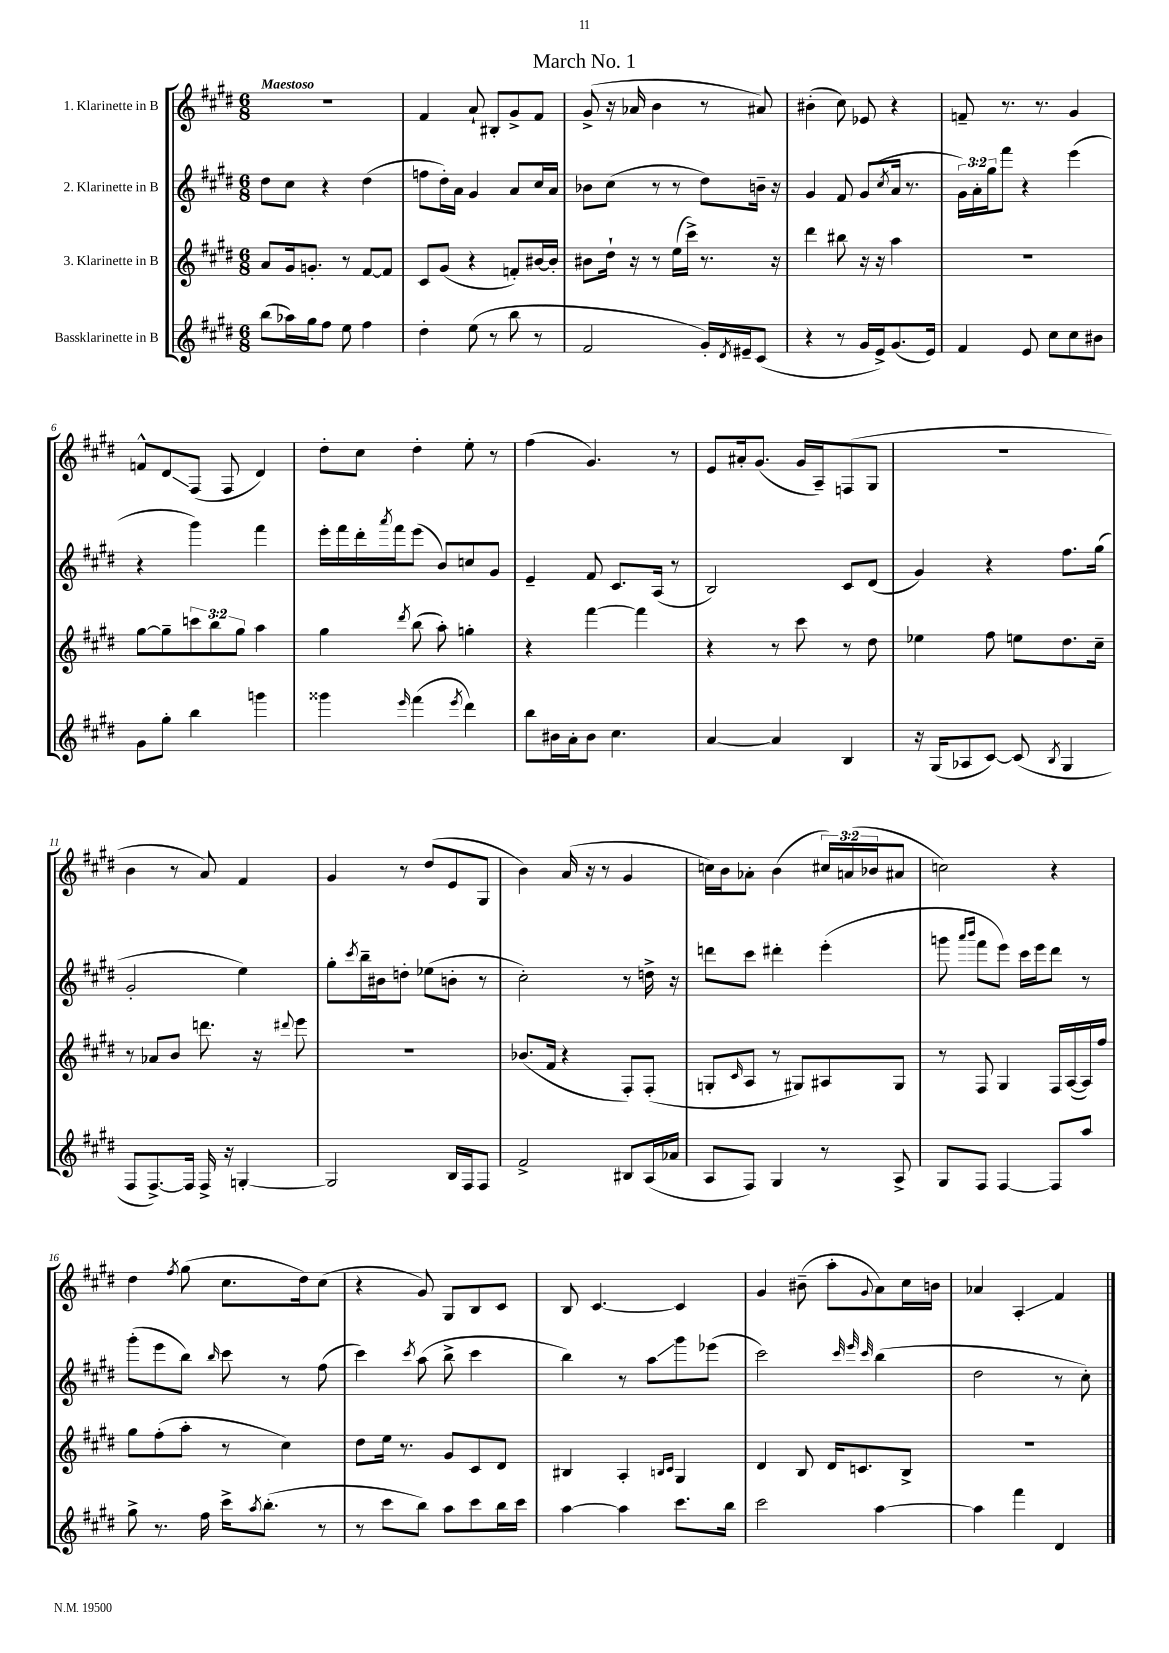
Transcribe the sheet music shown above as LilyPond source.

\header { title = "March No. 1" }
<<
\new StaffGroup <<
\new Staff = "s0" \with { instrumentName = "1. Klarinette in B" } {
    \clef treble \key e \major \numericTimeSignature \time 6/8 \override Staff.TupletNumber.text = #tuplet-number::calc-fraction-text \tempo "Maestoso"
    R2. |
    fis'4 a'8-! bis8-. gis'8-> fis'8 |
    gis'8->( r16 aes'16 b'4 r8 ais'8) |
    bis'4-.( cis''8) ees'8 r4 |
    f'8-- r8. r8. gis'4 |
    f'8-^ dis'8\glissando fis8( fis8 dis'4) |
    dis''8-. cis''8 dis''4-. e''8-. r8 |
    fis''4( gis'4.) r8 |
    e'8 ais'16-. gis'8.( gis'16 a16--) f8( gis8 |
    R2. |
    b'4 r8 a'8) fis'4 |
    gis'4 r8 dis''8( e'8 gis8 |
    b'4) a'16( r16 r8 gis'4 |
    c''16) b'16 aes'8-. b'4( \tuplet 3/2 { cis''16) a'16( bes'16 } ais'8 |
    c''2) r4 |
    dis''4 \acciaccatura { fis''8 } gis''8( cis''8. dis''16) cis''8( |
    r4 gis'8) gis8 b8 cis'8 |
    b8 cis'4.~ cis'4 |
    gis'4 bis'8--( a''8-. \appoggiatura { gis'8 } a'8) cis''16 b'16 |
    aes'4 a4-.\glissando fis'4 \bar "|." |
}
\new Staff = "s1" \with { instrumentName = "2. Klarinette in B" } {
    \clef treble \key e \major \numericTimeSignature \time 6/8 \override Staff.TupletNumber.text = #tuplet-number::calc-fraction-text
    dis''8 cis''8 r4 dis''4( |
    f''8 dis''16-.) a'16 gis'4 a'8 cis''16 a'16 |
    bes'8 cis''8( r8 r8 dis''8) b'16-- r16 |
    gis'4 fis'8 gis'8( \acciaccatura { cis''8 } a'16 r8. |
    \tuplet 3/2 { gis'16) a'16-. gis''16 } fis'''8 r4 e'''4( |
    r4 gis'''4) fis'''4 |
    e'''16-. fis'''16 dis'''16-. \acciaccatura { a'''8 } fis'''16 e'''8( b'8) c''8 gis'8 |
    e'4-- fis'8 cis'8. a16( r8 |
    b2) cis'8 dis'8( |
    gis'4) r4 fis''8. gis''16( |
    gis'2-. e''4) |
    gis''8-. \acciaccatura { cis'''8 } b''16-- bis'16 d''8-. ees''8( b'8-. r8 |
    cis''2-.) r8 d''16-> r16 |
    d'''8 cis'''8 dis'''4-. e'''4-.( |
    g'''8 \grace { a'''16 b'''16 } fis'''8 e'''8) cis'''16 e'''16 dis'''8 r8 |
    gis'''8-.( e'''8 b''8) \grace { b''16 } cis'''8 r8 fis''8( |
    cis'''4) \acciaccatura { cis'''8 } a''8( b''8-> cis'''4 |
    b''4) r8 a''8\glissando gis'''8 ees'''8( |
    cis'''2) \grace { cis'''32 e'''32 cis'''32 } b''4( |
    dis''2 r8 cis''8-.) \bar "|." |
}
\new Staff = "s2" \with { instrumentName = "3. Klarinette in B" } {
    \clef treble \key e \major \numericTimeSignature \time 6/8 \override Staff.TupletNumber.text = #tuplet-number::calc-fraction-text
    a'8 gis'16 g'8.-. r8 fis'8~ fis'8 |
    cis'8 gis'8( r4 f'8-.) bis'16~ bis'16-. |
    bis'8 dis''16-! r16 r8 e''16( cis'''16->) r8. r16 |
    dis'''4 bis''8 r16 r16 a''4 |
    R2. |
    gis''8~ gis''8-- \tuplet 3/2 { c'''8 b''8 gis''8 } a''4 |
    gis''4 \acciaccatura { dis'''8 } b''8( a''8-.) g''4-. |
    r4 fis'''4~ fis'''4 |
    r4 r8 cis'''8 r8 dis''8 |
    ees''4 fis''8 e''8 dis''8. cis''16-- |
    r8 aes'8 b'8 d'''8. r16 \appoggiatura { dis'''8 } e'''8 |
    R2. |
    bes'8.( fis'16 r4 fis8-.) fis8-.( |
    g8-. \grace { cis'16 } a8 r8 gis8) ais8 gis8 |
    r8 fis8 gis4 fis16 a16~( a16) fis''16 |
    gis''8 fis''8-.( a''8-. r8 cis''4) |
    dis''8 e''16 r8. gis'8 cis'8 dis'8 |
    bis4 a4-. \grace { b16 cis'16 } gis4 |
    dis'4 b8 dis'16 c'8. b8-> |
    R2. \bar "|." |
}
\new Staff = "s3" \with { instrumentName = "Bassklarinette in B" } {
    \clef treble \key e \major \numericTimeSignature \time 6/8
    b''8( aes''16) gis''16 fis''8 e''8 fis''4 |
    dis''4-. e''8( r8 b''8 r8 |
    fis'2 gis'16-.) \acciaccatura { dis'8 } eis'16-- cis'8( |
    r4 r8 gis'16 e'16->) gis'8.( e'16) |
    fis'4 e'8 cis''8 cis''8 bis'8 |
    gis'8 gis''8-. b''4 g'''4 |
    gisis'''4 \grace { e'''16 } fis'''4( \acciaccatura { e'''8 } dis'''4) |
    b''8 bis'16 a'16-. bis'8 cis''4. |
    a'4~ a'4 b4 |
    r16 gis16( aes8 cis'8~) cis'8( \acciaccatura { b8 } gis4 |
    fis8 fis8.~->) fis16 fis16-> r16 g4~-. |
    g2 b16 fis16 fis8 |
    fis'2-> bis8 a16( aes'16 |
    a8 fis8) gis4 r8 a8-> |
    gis8 fis8 fis4~ fis8 a''8 |
    gis''8-> r8. fis''16 cis'''16-> \acciaccatura { a''8 } b''8.-.( r8 |
    r8 cis'''8 b''8) a''8 cis'''8 b''16 cis'''16 |
    a''4~ a''4 cis'''8. b''16 |
    cis'''2 a''4~ |
    a''4 fis'''4 dis'4 \bar "|." |
}
>>
>>
